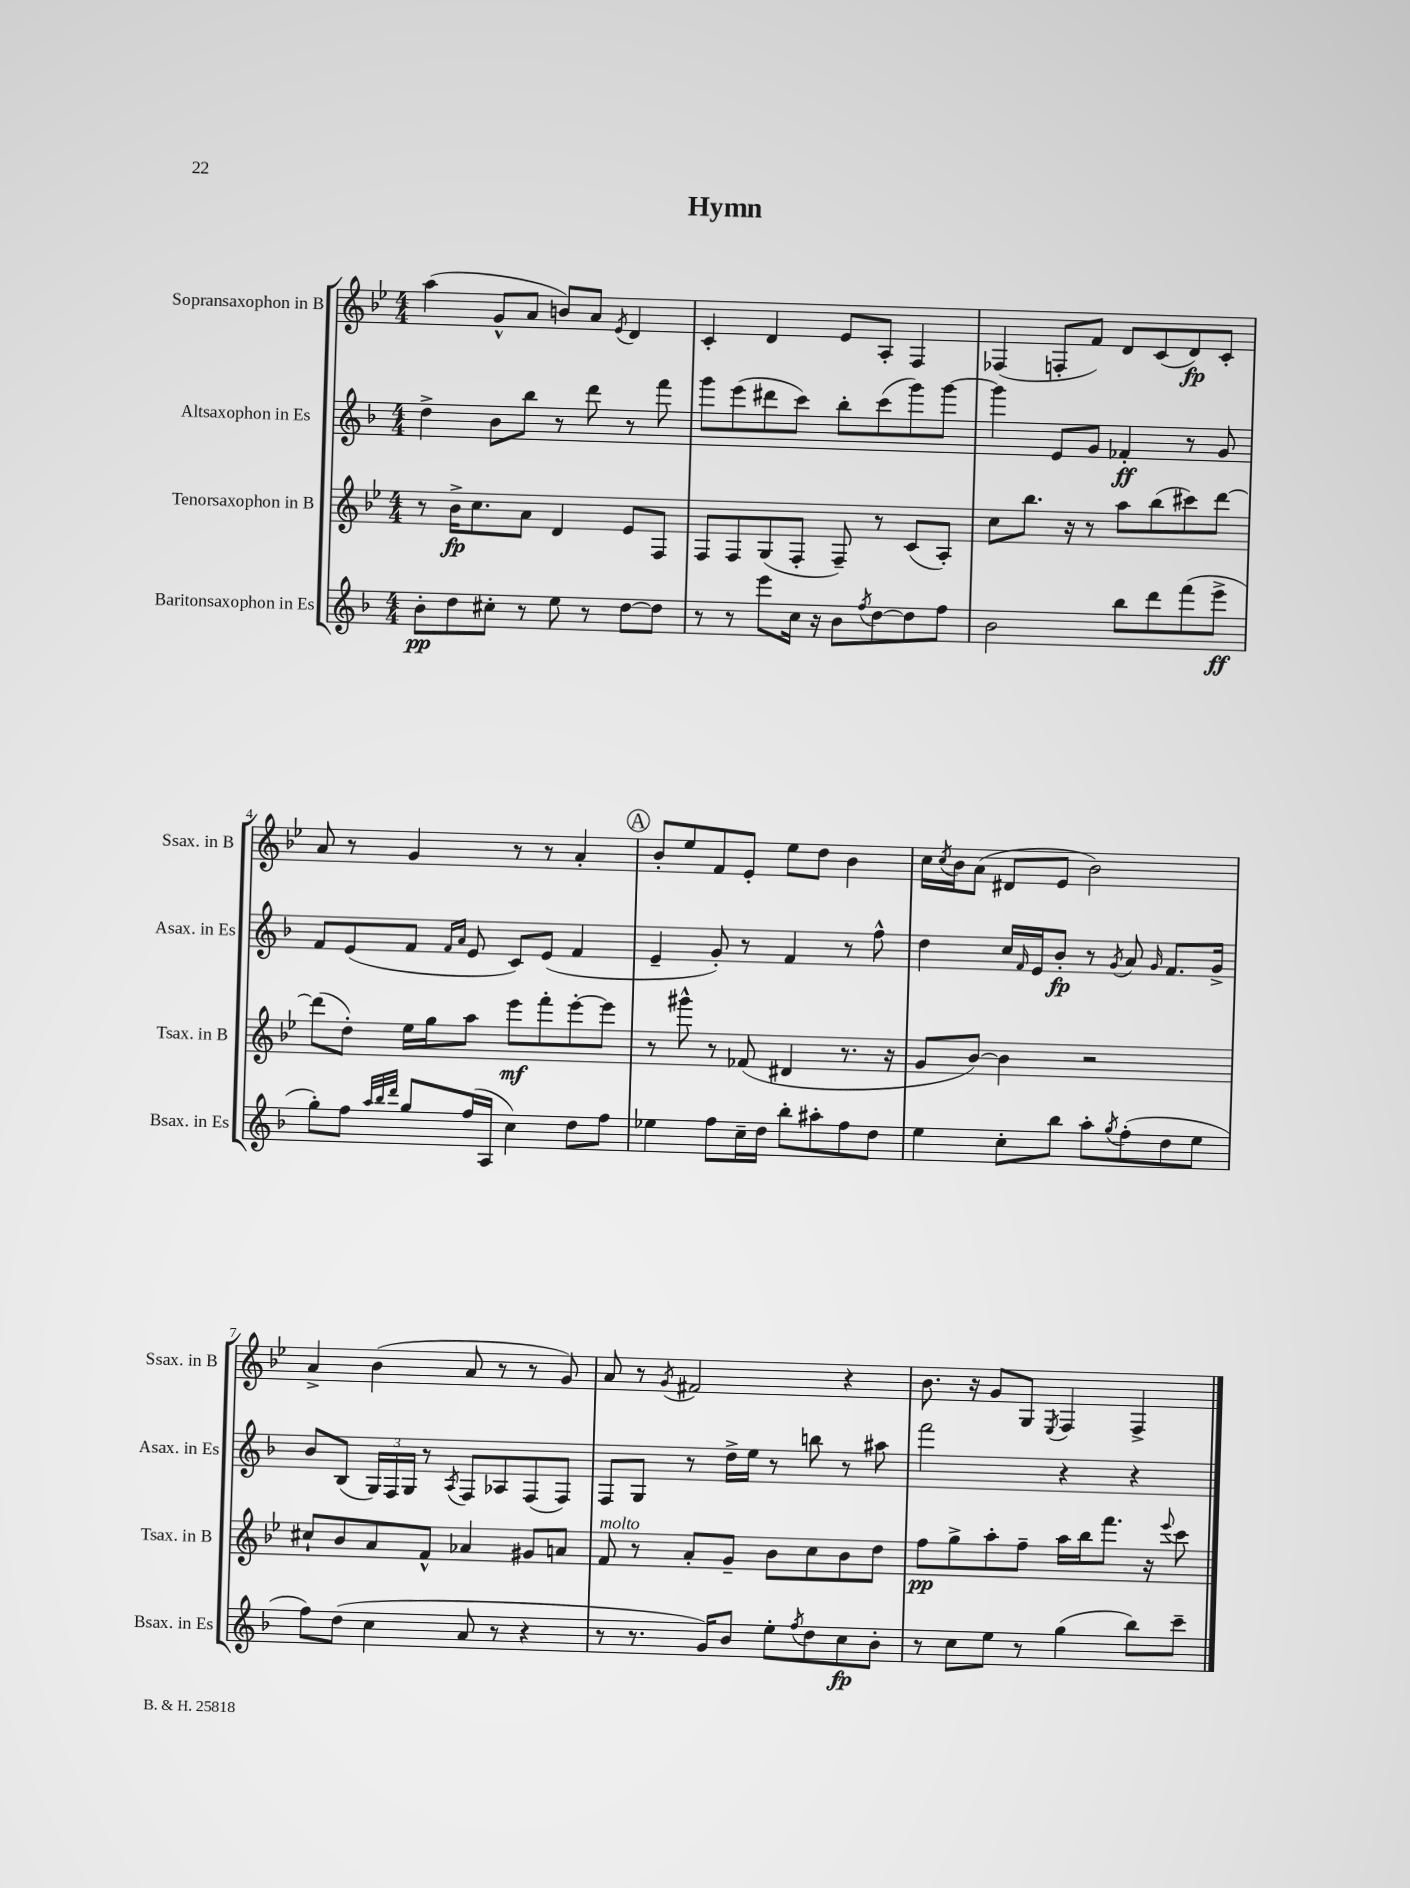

**kern	**kern	**kern	**kern
*staff4	*staff3	*staff2	*staff1
*clefG2	*clefG2	*clefG2	*clefG2
*k[b-]	*k[b-e-]	*k[b-]	*k[b-e-]
*M4/4	*M4/4	*M4/4	*M4/4
8b-'\L	8r	4dd^\	(4aa\
8dd\	16b-^\LK	.	.
.	8.cc\	.	.
8cc#'\J	.	8b-\L	8g^^/L
8r	8a\J	8bb-\J	8a/J
8ee\	4d/	8r	8b/L)
8r	.	8ddd\	8a/J
.	.	.	8qe-/
[8dd\L	8e-/L	8r	4d/
8dd\]J	8F/J	8fff\	.
=	=	=	=
8r	8F/L	8ggg\L	4c'/
8r	8F/	(8eee\	.
8eee\L	(8G/	8ddd#\	4d/
16cc\Jk	8F'/J	8ccc\J)	.
16r	.	.	.
8b-\L	8F~/)	8bb-'\L	8e-/L
8qff/	.	.	.
[8dd\	8r	(8ccc\	8A'/J
8dd\]	(8c/L	8ggg\)	4F/
8ff\J	8A'/J)	[8ggg\J	.
=	=	=	=
2b-\	8cc\L	4ggg\]	(4F-/
.	8.bb-\J	.	.
.	.	8e/L	8F'/L
.	16r	.	.
.	8r	8g/J	8f/J)
8bb-\L	8aa\L	4f-'/	8d/L
8ddd\	(8bb-\	.	(8c/
(8fff\	8ccc#\)	8r	8d/)
8eee^\J	[8ddd\J	8g/	8c'/J
=	=	=	=
8gg'\L)	(8ddd\]L	8f/L	8a/
8ff\J	8dd'\J)	(8e/	8r
32qqaa/LLL	.	.	.
32qqbb-/	.	.	.
32qqddd/JJJ	.	.	.
8gg/L	16ee-\LL	8f/J	4g/
.	16gg\J	.	.
.	.	16qqf/LL	.
.	.	16qqa/JJ	.
(16ff/L	8aa\J	8e/	.
16A/JJ	.	.	.
4cc\)	8eee-\L	8c/L)	8r
.	8fff'\	(8e/J	8r
8dd\L	[8eee-'\	4f/	4a'/
8ff\J	8eee-\]J	.	.
=	=	=	=
4ee-\	8r	4e~/	8b-'/L
.	8ggg#^^\	.	8ee-/
8ff\L	8r	8g'/)	8f/
16cc~\L	(8f-/	8r	8e-'/J
16dd\JJ	.	.	.
8bb-'\L	4d#/	4f/	8ee-\L
8aa#'\	.	.	8dd\J
8ff\	8.r	8r	4b-\
8dd\J	.	8ff^^\	.
.	16r	.	.
=	=	=	=
4ee\	8g/L	4dd\	16cc\LL
.	.	.	8qcc/
.	.	.	16b-\J
.	[8b-/J)	.	(8a\J
8cc'\L	4b-\]	16cc/LL	8d#/L
.	.	16qqf/	.
.	.	16e/J	.
8bb-\J	.	8b-'/J	8e-/J
8aa'\L	2r	8r	2b-\)
8qgg/	.	8qg/	.
(8ff'\	.	8a/	.
.	.	16qqg/	.
8dd\	.	8.f/L	.
8ee\J	.	.	.
.	.	16g^/Jk	.
=	=	=	=
8ff\L)	8cc#`/L	8b-/L	4a^/
(8dd\J	8b-/	(8B-/J	.
4cc\	8a/	24G/LL)	(4b-\
.	.	24F/	.
.	.	24G/JJ	.
.	8f^^/J	8r	.
.	.	8qA/	.
8a/	4a-/	8F/L	8a/
8r	.	8A-/	8r
4r	8g#/L	(8F/	8r
.	8a/J	8F/J)	8g/)
=	=	=	=
8r	8f/	8F/L	8a/
8.r	8r	8G/J	8r
.	.	.	8qg/
.	8a'/L	8r	2f#/
16g/LK)	.	.	.
8b-/J	8g~/J	16dd^\LL	.
.	.	16ee\JJ	.
8ee'\L	8b-\L	8r	.
8qff/	.	.	.
8dd\	8cc\	8bb\	.
8cc\	8b-\	8r	4r
8b-'\J	8dd\J	8aa#\	.
=	=	=	=
8r	8ff\L	2fff\	8.b-\
8cc\L	8gg^\	.	.
.	.	.	16r
8ee\J	8aa'\	.	8g/L
8r	8ff~\J	.	8G/J
.	.	.	8qE-/
(4gg\	16aa\LL	4r	4F/
.	16bb-\J	.	.
.	8.fff\J	.	.
8bb-\L)	.	4r	4F^/
.	16r	.	.
.	8qqeee-/	.	.
8ccc~\J	8ccc\	.	.
==	==	==	==
*-	*-	*-	*-
